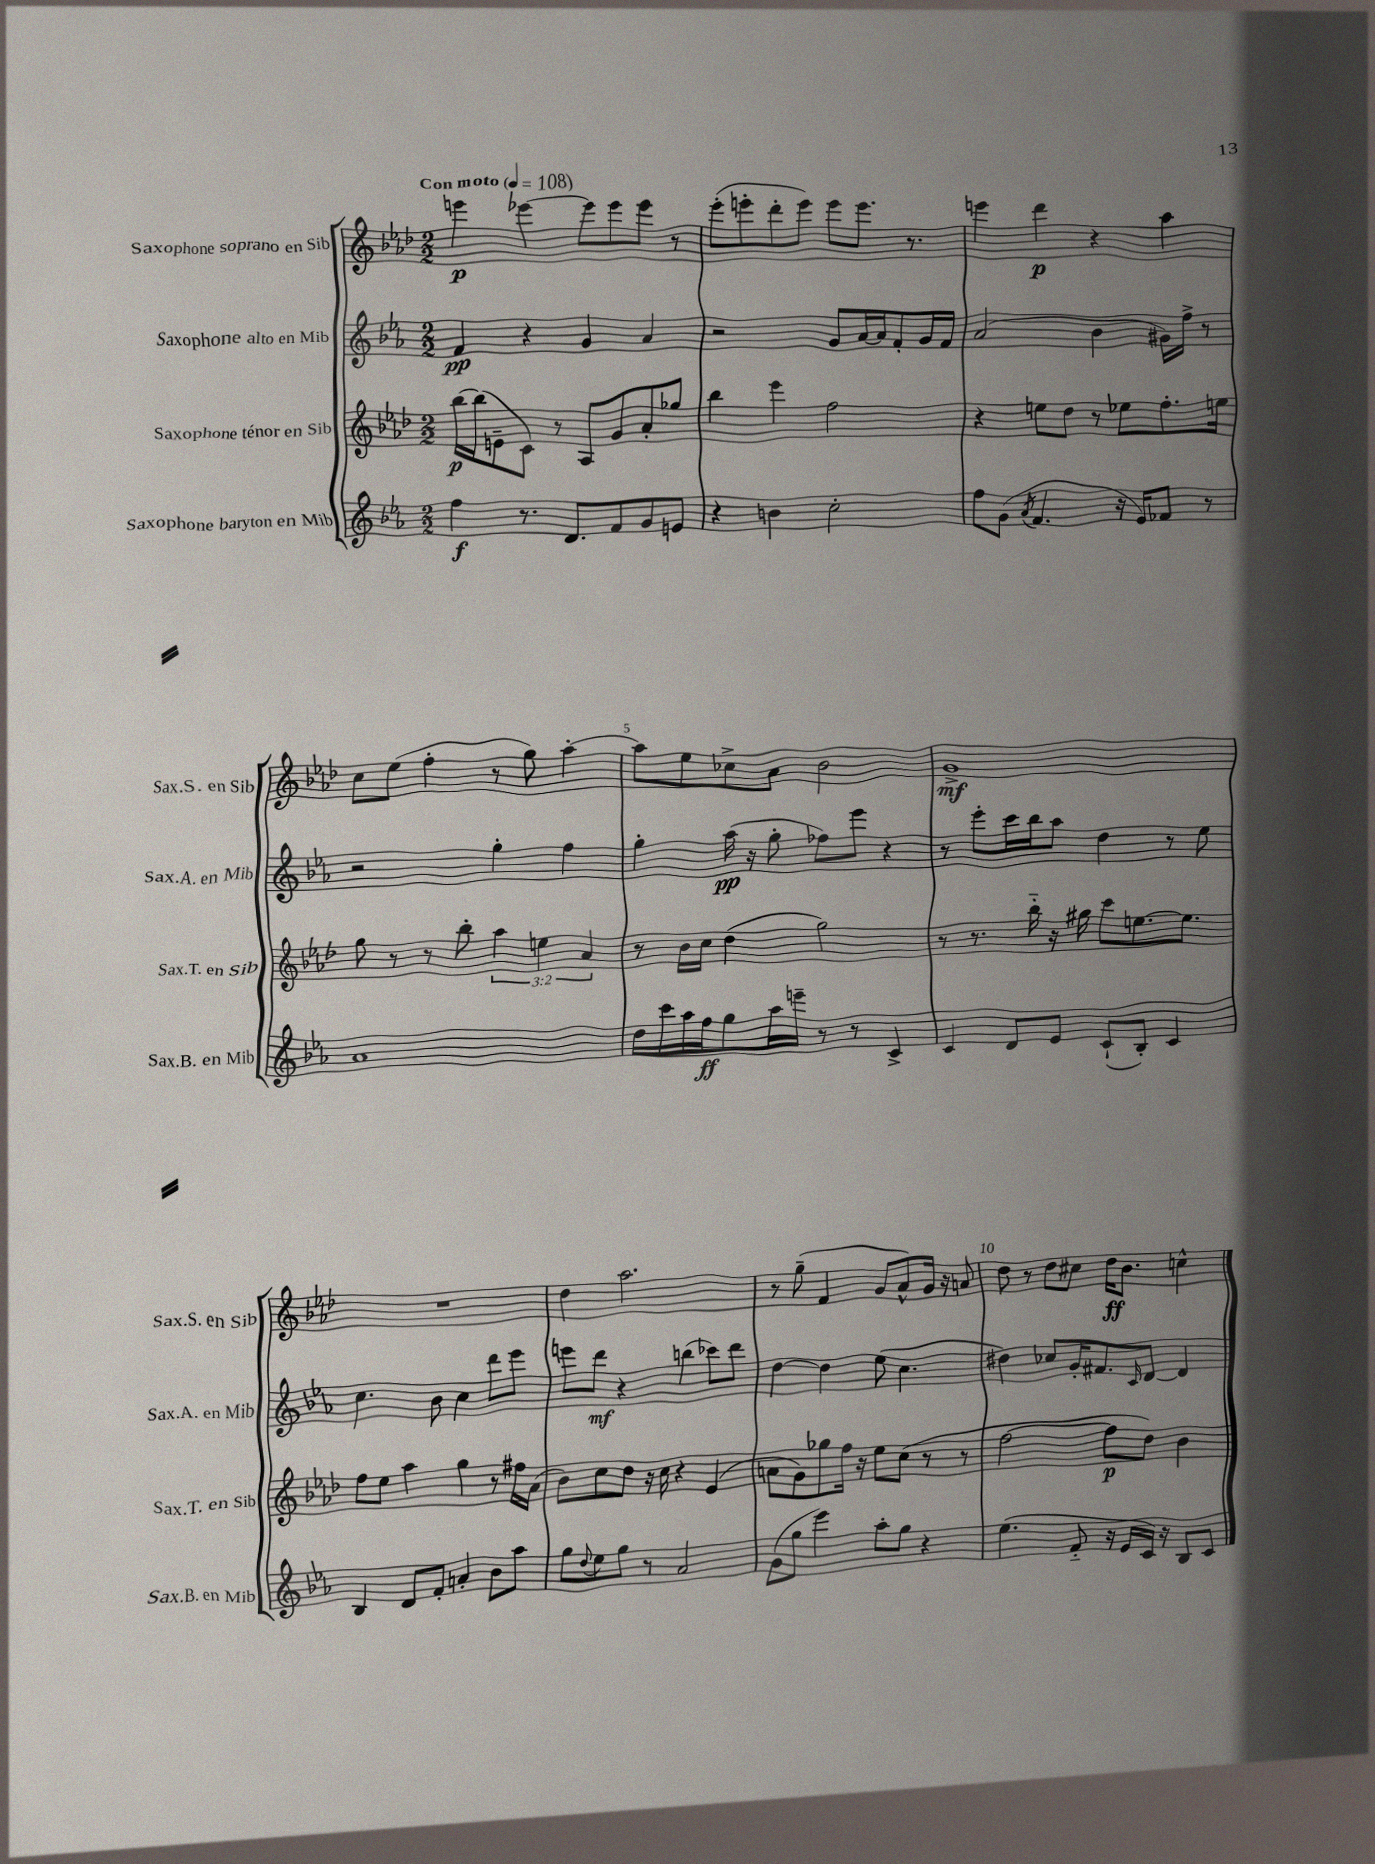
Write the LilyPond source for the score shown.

<<
\new StaffGroup <<
\new Staff = "s0" \with { instrumentName = "Saxophone soprano en Sib" shortInstrumentName = "Sax.S. en Sib" } {
    \clef treble \key aes \major \numericTimeSignature \time 2/2 \tempo "Con moto" 4 = 108
    e'''4\p ees'''4~ ees'''8 ees'''8 ees'''8 r8 |
    ees'''8-.( e'''8-. des'''8-. e'''8) e'''8 e'''8. r8. |
    e'''4 des'''4\p r4 aes''4 |
    c''8 ees''8( f''4-. r8 g''8) aes''4~-. |
    aes''8 ees''8 ces''8-> aes'8 bes'2 |
    g'1->\mf |
    R1 |
    des''4 aes''2. |
    r8 g''8--( f'4 g'8 aes'8-^) g'16 r16 a'8 |
    des''8 r8 des''8 cis''8 des''16\ff bes'8. c''4-^ \bar "|." |
}
\new Staff = "s1" \with { instrumentName = "Saxophone alto en Mib" shortInstrumentName = "Sax.A. en Mib" } {
    \clef treble \key ees \major \numericTimeSignature \time 2/2
    f'4\pp r4 g'4 aes'4 |
    r2 g'8 aes'16~ aes'16 f'8-. g'16 f'16 |
    aes'2( bes'4 gis'16) f''16-> r8 |
    r2 g''4-. f''4 |
    g''4-. aes''16\pp( r16 g''8-. fes''8) ees'''8 r4 |
    r8 ees'''8-. c'''16 bes''16 aes''8 d''4 r8 ees''8 |
    c''4. bes'8 c''4 d'''8 ees'''8 |
    e'''8 d'''8\mf r4 b''4( ces'''8) d'''8 |
    d''4~ d''4 ees''8( c''4. |
    dis''4) ces''8 g'16-. fis'8. \grace { c'16 } d'8~ d'4 \bar "|." |
}
\new Staff = "s2" \with { instrumentName = "Saxophone ténor en Sib" shortInstrumentName = "Sax.T. en Sib" } {
    \clef treble \key aes \major \numericTimeSignature \time 2/2 \override Staff.TupletNumber.text = #tuplet-number::calc-fraction-text
    bes''16~\p bes''16( e'8-- c'8) r8 aes8 g'8 aes'8-. ges''8 |
    bes''4 ees'''4 f''2 |
    r4 e''8 des''8 r8 ees''8 f''8.-. e''16 |
    g''8 r8 r8 bes''8-. \tuplet 3/2 { aes''4 e''4 aes'4 } |
    r8 bes'16 c''16 des''4( g''2) |
    r8 r8. bes''16-_ r16 gis''16 c'''8 e''8.~ e''8. |
    f''8 ees''8 aes''4 g''4 r8 fis''16 aes'16( |
    bes'8) c''8 des''8 r16 c''16 r4 ees'4( |
    a'8 g'8) ges''8 f''16 r16 ees''8 c''8( r8 r8 |
    f''2~ f''8\p des''8) bes'4 \bar "|." |
}
\new Staff = "s3" \with { instrumentName = "Saxophone baryton en Mib" shortInstrumentName = "Sax.B. en Mib" } {
    \clef treble \key ees \major \numericTimeSignature \time 2/2
    f''4\f r8. d'8. f'8 g'8 e'8 |
    r4 b'4 c''2-. |
    f''8 g'8( \acciaccatura { aes'8 } f'4. r16 ees'16) fes'8 r8 |
    aes'1 |
    d''16 c'''16 aes''16 f''16\ff g''8 aes''16 e'''16-- r8 r8 c'4-> |
    c'4 d'8 ees'8 c'8-!( bes8-.) c'4 |
    bes4 d'8 f'8-. a'4-. bes'8 aes''8 |
    g''8 \appoggiatura { d''8 } ees''8 g''8 r8 aes'2 |
    g'8( g''8 ees'''4) aes''8-. g''8 r4 |
    ees''4.( f'8-_ r16 ees'16 c'16) r16 bes8 c'8 \bar "|." |
}
>>
>>
\layout { \context { \Score \override BarNumber.break-visibility = ##(#f #t #t) barNumberVisibility = #(every-nth-bar-number-visible 5) } }
